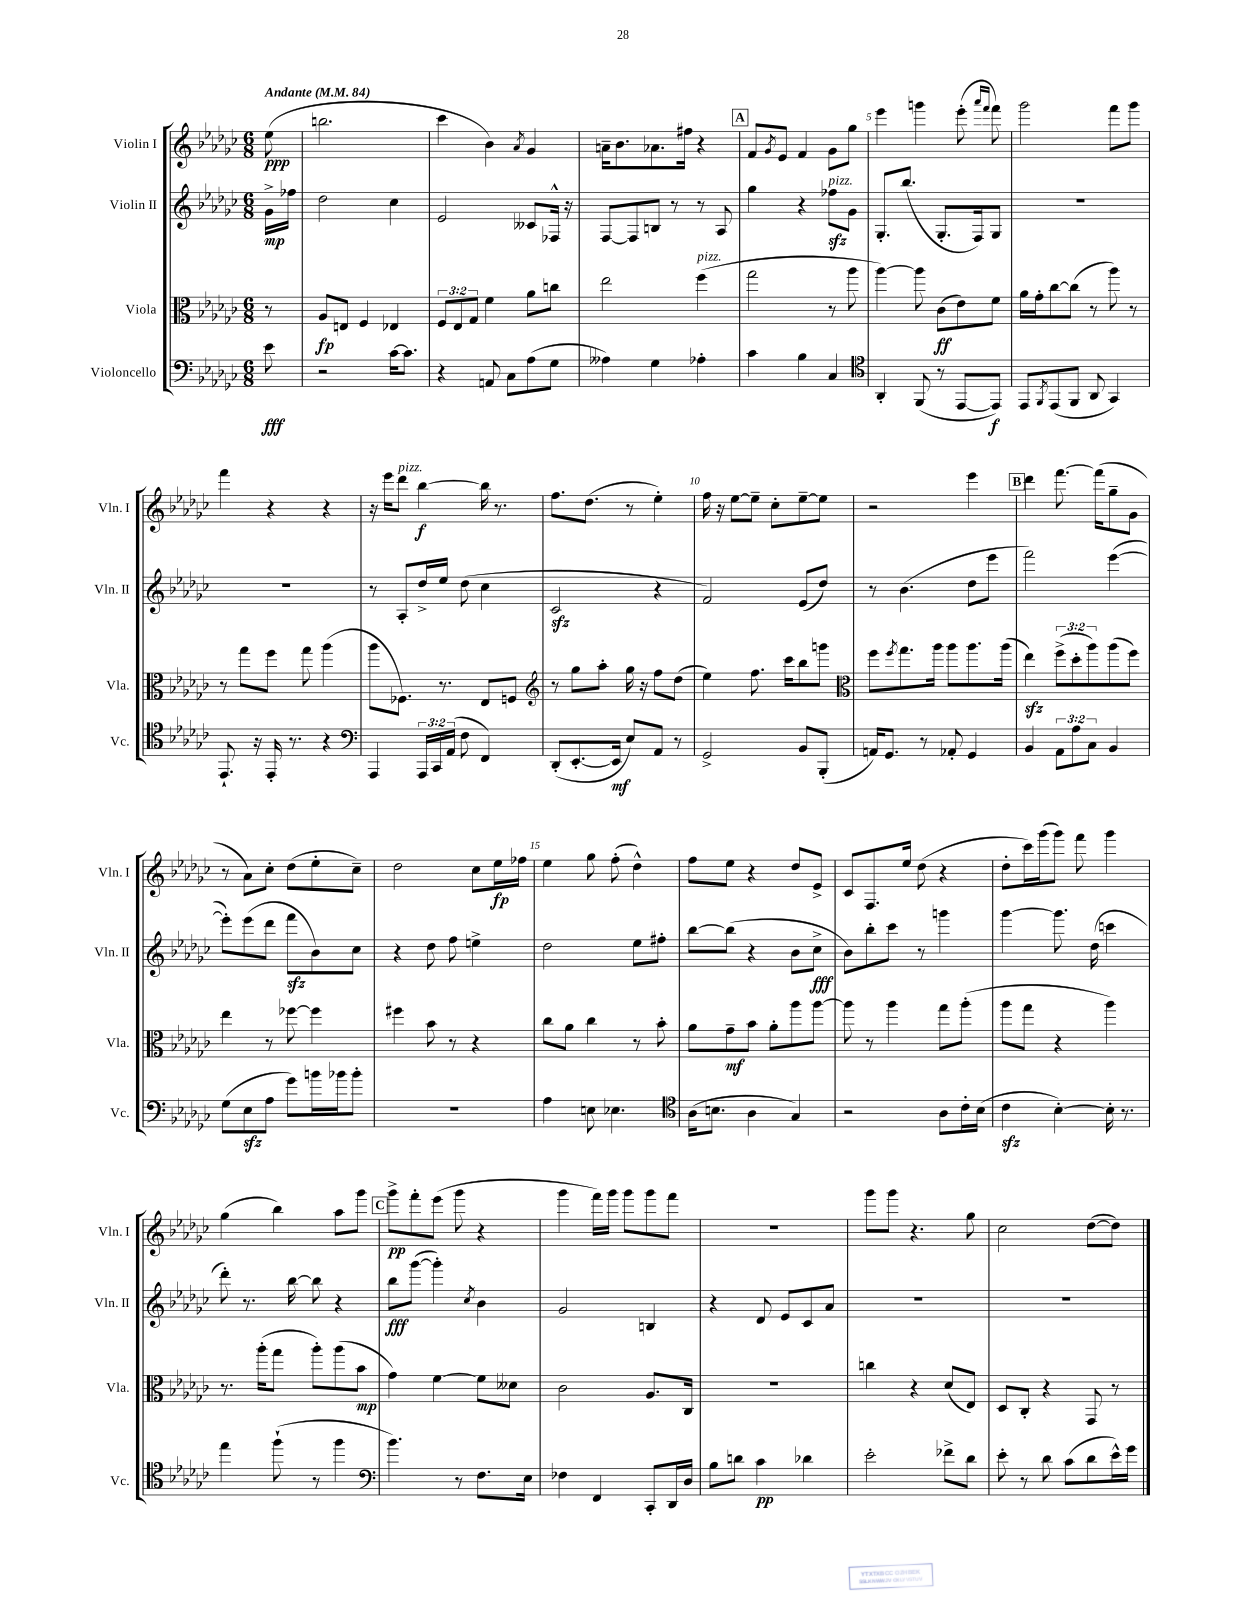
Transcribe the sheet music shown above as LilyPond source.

<<
\new StaffGroup <<
\new Staff = "s0" \with { instrumentName = "Violin I" shortInstrumentName = "Vln. I" } {
    \clef treble \key ges \major \numericTimeSignature \time 6/8 \partial 8 \tempo "Andante" 4 = 84
    ees''8\ppp( |
    b''2. |
    ces'''4 bes'4) \acciaccatura { aes'8 } ges'4 |
    a'16-- bes'8. aes'8. fis''16 r4 |
    \mark \markup { \box "A" } f'8 \acciaccatura { ges'8 } ees'8 f'4 ges'8 ges''8 |
    ees'''4 g'''4 ees'''8-.( \grace { aes'''16 f'''16 } f'''8) |
    ges'''2 f'''8 ges'''8 |
    f'''4 r4 r4 |
    r16 ees'''16 des'''8^\markup { \italic "pizz." } bes''4~\f bes''16 r8. |
    f''8. des''8.( r8 ees''4-.) |
    f''16 r16 ees''8~ ees''8-- ces''8-. ees''8~-- ees''8 |
    r2 ees'''4 |
    \mark \markup { \box "B" } des'''4 f'''8.~ f'''16( ges''8-- ges'8 |
    r8 aes'8) ces''8-. des''8( ees''8-. ces''8--) |
    des''2 ces''8 ees''16\fp fes''16 |
    ees''4 ges''8 f''8-.( des''4-^) |
    f''8 ees''8 r4 des''8 ees'8-> |
    ces'8 f8. ees''16 des''8( r4 |
    des''8-. ces'''16) ges'''16( ges'''8) f'''8 ges'''4 |
    ges''4( bes''4) aes''8 ges'''8 |
    \mark \markup { \box "C" } ges'''8->\pp f'''8-. ees'''8( ges'''8 r4 |
    ges'''4 f'''16) ges'''16 ges'''8 ges'''8 f'''8 |
    R2. |
    ges'''8 ges'''8 r4. ges''8 |
    ces''2 des''8~( des''8) \bar "|." |
}
\new Staff = "s1" \with { instrumentName = "Violin II" shortInstrumentName = "Vln. II" } {
    \clef treble \key ges \major \numericTimeSignature \time 6/8 \partial 8
    ges'16->\mp fes''16 |
    des''2 ces''4 |
    ees'2 ceses'8 fes16-^ r16 |
    f8~ f8 b8 r8 r8 aes8 |
    \mark \markup { \box "A" } ges''4 r4 fes''8\sfz^\markup { \italic "pizz." } ges'8 |
    ges8.-. bes''8.( ges8.-. f16) ges8 |
    r2. |
    R2. |
    r8 aes8-. des''16-> ees''16 des''8( ces''4 |
    ces'2\sfz r4 |
    f'2) ees'8( des''8) |
    r8 bes'4.( des''8 ees'''8 |
    \mark \markup { \box "B" } f'''2) ees'''4~( |
    ees'''8-.) ees'''8( des'''8 f'''8\sfz bes'8) ces''8 |
    r4 des''8 f''8 e''4-> |
    des''2 ees''8 fis''8-. |
    bes''8~ bes''8( r4 bes'8 ces''8->\fff |
    bes'8) bes''8-. ces'''8 r8 g'''4 |
    ges'''4~ ges'''8. des''16( c'''4 |
    des'''8-.) r8. bes''16~ bes''8 r4 |
    \mark \markup { \box "C" } bes''8\fff ges'''8~( ges'''4-.) \acciaccatura { ces''8 } bes'4 |
    ges'2 b4 |
    r4 des'8 ees'8 ces'8 aes'8 |
    R2. |
    R2. \bar "|." |
}
\new Staff = "s2" \with { instrumentName = "Viola" shortInstrumentName = "Vla." } {
    \clef alto \key ges \major \numericTimeSignature \time 6/8 \override Staff.TupletNumber.text = #tuplet-number::calc-fraction-text \partial 8
    r8 |
    aes8\fp e8 f4 ees4 |
    \tuplet 3/2 { f8 ees8 ges8 } f'4 aes'8 c''8 |
    ees''2 f''4^\markup { \italic "pizz." }( |
    \mark \markup { \box "A" } ges''2 r8 aes''8 |
    aes''4~) aes''8 ces'8\ff( ees'8) f'8 |
    aes'16 ges'16-. ces''8~ ces''8( r8 aes''8) r8 |
    r8 ges''8 f''8 ges''8 aes''4( |
    aes''8 fes8.) r8. ees8 f8 |
    \clef treble r8 ges''8 aes''8-. ges''16 r16 f''8 des''8( |
    ees''4) f''8. ces'''16 bes''8 g'''8 |
    \clef alto f''8 \acciaccatura { f''8 } ges''8. aes''16 aes''8 aes''8. aes''16( |
    \mark \markup { \box "B" } ees''4\sfz) \tuplet 3/2 { f''8->( des''8-. aes''8) } aes''8( f''8) |
    ees''4 r8 fes''8~ fes''4 |
    fis''4 bes'8 r8 r4 |
    ces''8 aes'8 ces''4 r8 bes'8-. |
    aes'8 ges'8--\mf bes'8 aes'8-. aes''8 aes''8~ |
    aes''8 r8 aes''4 ges''8 aes''8-.( |
    aes''8 ges''8 r4 aes''4) |
    r8. aes''16-.( ges''8 aes''8-.) aes''8( bes'8\mp |
    \mark \markup { \box "C" } ges'4) f'4~ f'8 deses'8 |
    ces'2 aes8. ces16 |
    R2. |
    c''4 r4 des'8( ees8) |
    des8 ces8-. r4 ges,8 r8 \bar "|." |
}
\new Staff = "s3" \with { instrumentName = "Violoncello" shortInstrumentName = "Vc." } {
    \clef bass \key ges \major \numericTimeSignature \time 6/8 \override Staff.TupletNumber.text = #tuplet-number::calc-fraction-text \partial 8
    ees'8\fff |
    r2 ces'16~ ces'8. |
    r4 a,8 ces8 aes8( ges8 |
    aeses4) ges4 aes4-. |
    \mark \markup { \box "A" } ces'4 bes4 ces4 |
    \clef tenor aes,4-. f,8( r8 ees,8~ ees,8\f) |
    ees,8 \acciaccatura { f,8 } ees,8( f,8 aes,8 ges,4) |
    ees,8.-! r16 ees,16-. r8. r4 |
    \clef bass aes,,4 \tuplet 3/2 { aes,,16 ces,16 aes,16( } f8 f,4) |
    des,8-.( ees,8.~-. ees,16\mf ees8) aes,8 r8 |
    ges,2-> bes,8 bes,,8-.( |
    a,16) ges,8. r8 aes,8-. ges,4 |
    \mark \markup { \box "B" } bes,4 \tuplet 3/2 { aes,8 aes8 ces8 } bes,4 |
    ges8( ees8\sfz aes8 ges'8) b'16 bes'16 bes'8-. |
    R2. |
    aes4 e8 ees4. |
    \clef tenor aes16( b8. aes4 ges4) |
    r2 aes8 ces'16-. bes16( |
    ces'4\sfz bes4~-.) bes16-. r8. |
    ees''4 f''8-!( r8 f''4 |
    \mark \markup { \box "C" } \clef bass bes'4.) r8 f8. ees16 |
    fes4 f,4 ces,8-. des,16 des16 |
    bes8 d'8 ces'4\pp des'4 |
    ees'2-. fes'8-> des'8 |
    ees'8-. r8 des'8 ces'8( des'8 ees'16-^) ges'16 \bar "|." |
}
>>
>>
\layout { \context { \Score \override BarNumber.break-visibility = ##(#f #t #t) barNumberVisibility = #(every-nth-bar-number-visible 5) } }
